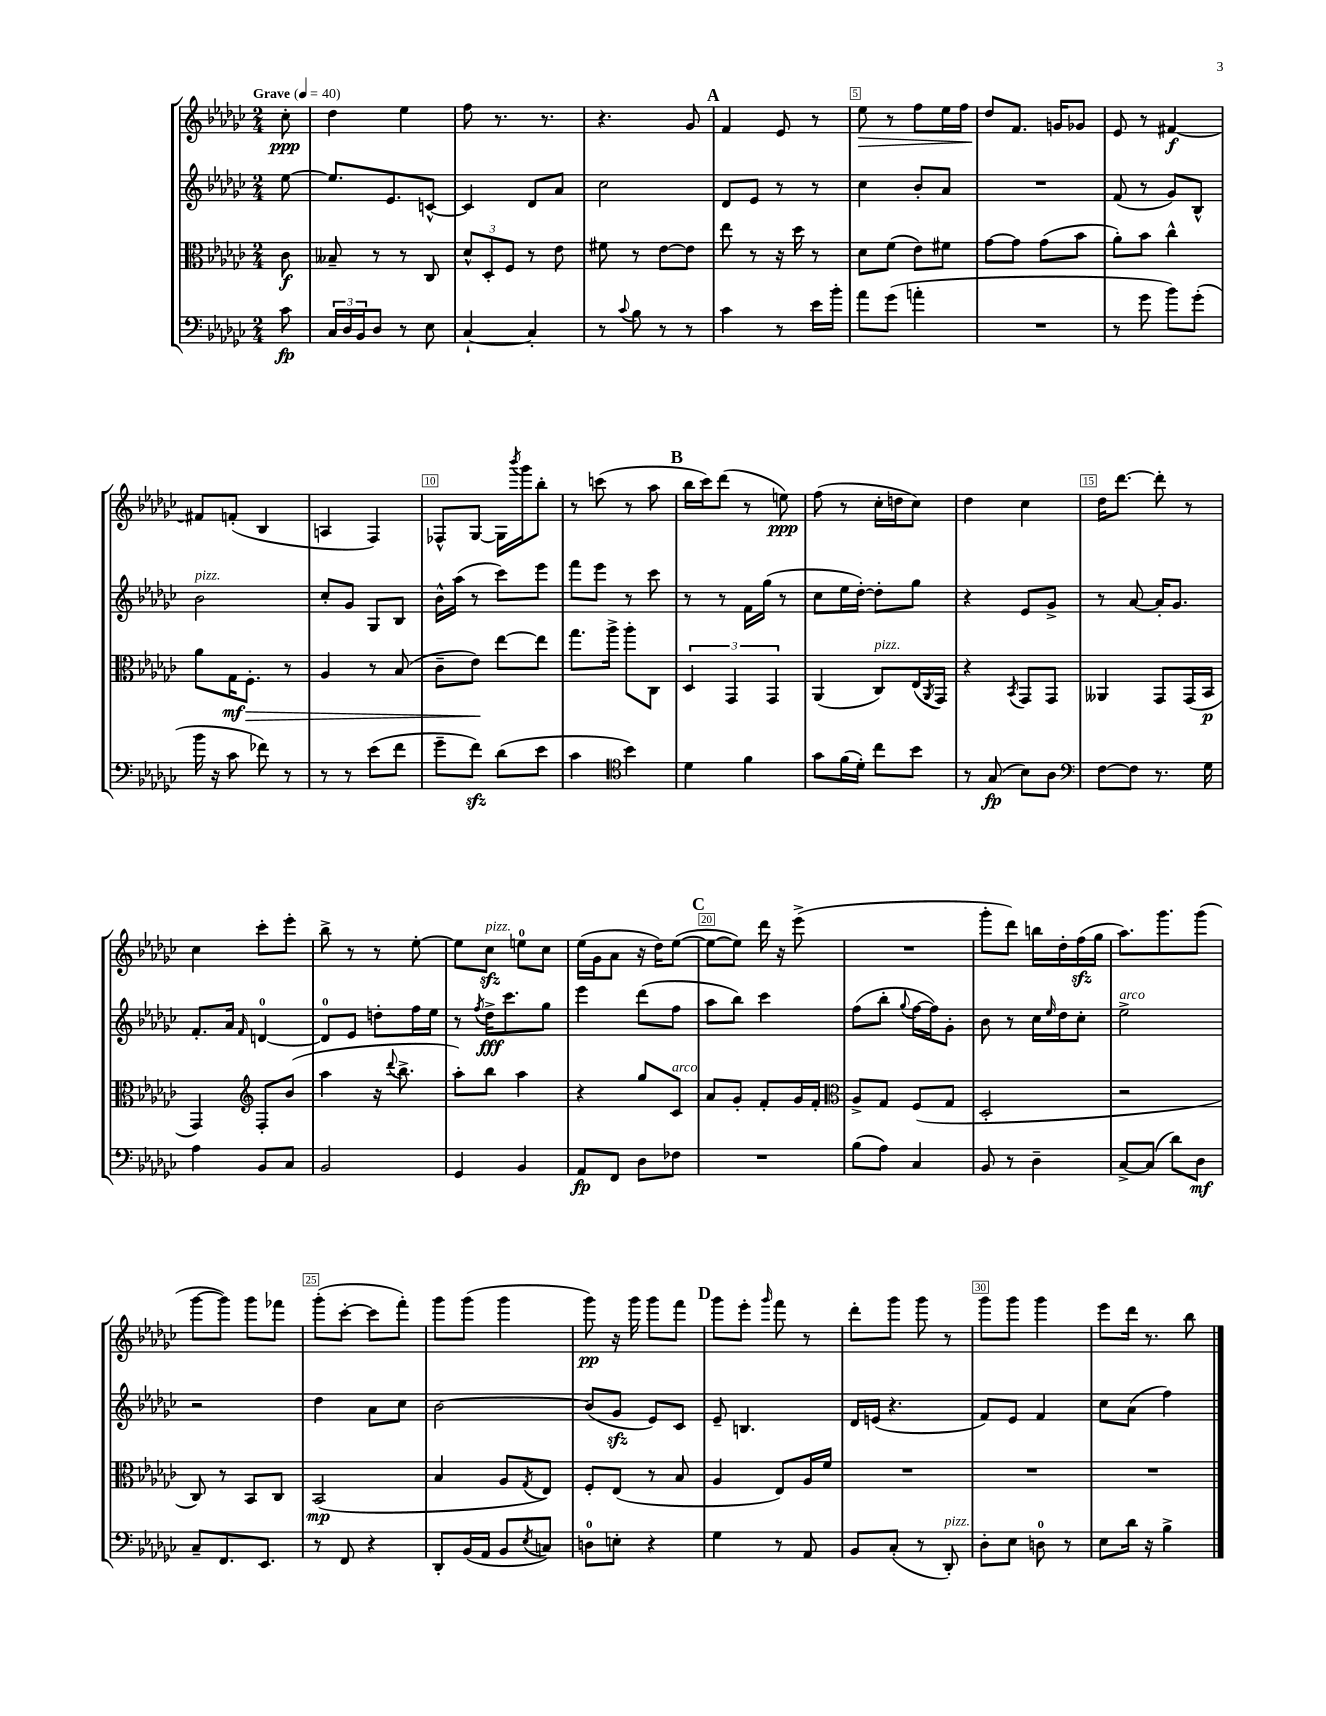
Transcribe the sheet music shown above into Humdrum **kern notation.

**kern	**kern	**kern	**kern
*staff4	*staff3	*staff2	*staff1
*clefF4	*clefC3	*clefG2	*clefG2
*k[b-e-a-d-g-c-]	*k[b-e-a-d-g-c-]	*k[b-e-a-d-g-c-]	*k[b-e-a-d-g-c-]
*M2/4	*M2/4	*M2/4	*M2/4
*MM40	*MM40	*MM40	*MM40
8c-	8c-	[8ee-	8cc-'
=	=	=	=
24C-	8B--~	8.ee-]	4dd-
24D-	.	.	.
24BB-	.	.	.
8D-	8r	.	.
.	.	8.e-	.
8r	8r	.	4ee-
8E-	8C-	[8c^^	.
=	=	=	=
[4C-`	12d-^^	4c]	8ff
.	12D-'	.	.
.	.	.	8.r
.	12F	.	.
4C-']	8r	8d-	.
.	.	.	8.r
.	8e-	8a-	.
=	=	=	=
8r	8f#	2cc-	4.r
8qqc-	.	.	.
8B-	8r	.	.
8r	[8e-	.	.
8r	8e-]	.	8g-
=	=	=	=
4c-	8ee-	8d-	4f
.	8r	8e-	.
8r	16r	8r	8e-
.	16dd-	.	.
16e-	8r	8r	8r
16b-'	.	.	.
=	=	=	=
8a-	8d-	4cc-	8ee-
(8g-	(8f	.	8r
4a'	8e-)	8b-'	8ff
.	8f#	8a-	16ee-
.	.	.	16ff
=	=	=	=
2r	[8g-	2r	8dd-
.	8g-]	.	8.f
.	(8g-	.	.
.	.	.	16g
.	8b-	.	8g-
=	=	=	=
8r	8a-')	(8f	8e-
8g-	8b-	8r	8r
8b-)	4cc-^^	8g-)	[4f#
(8g-'	.	8B-^^	.
=	=	=	=
16b-	8a-	2b-	8f#]
16r	.	.	.
8c-	16G-	.	(8f'
.	8.F'	.	.
8f-)	.	.	4B-
8r	8r	.	.
=	=	=	=
8r	4A-	8cc-'	4A
8r	.	8g-	.
(8e-	8r	8G-	4F)
8f	(8B-	8B-	.
=	=	=	=
8g-~	8c-~	16b-^^	8F-^^
.	.	(16aa-	.
8f)	8e-)	8r	[8G-
(8d-	[8ee-	8ccc-)	16G-]
.	.	.	8qbbb-
.	.	.	16ggg-
8e-	8ee-]	8eee-	8bb-'
=	=	=	=
4c-	8.gg-	8fff	8r
.	.	8eee-	(8ccc
.	16aa-^	.	.
*clefC4	*	*	*
4b-)	8aa-'	8r	8r
.	8C-	8ccc-	8aa-
=	=	=	=
4d-	6D-	8r	16bb-
.	.	.	16ccc-)
.	.	8r	(8ddd-
.	6GG-	.	.
4f	.	16f	8r
.	.	(16gg-	.
.	6GG-	.	.
.	.	8r	8ee)
=	=	=	=
8g-	(4AA-	8cc-	(8ff
(16f	.	16ee-	8r
16d-')	.	[16dd-')	.
8cc-	8C-)	8dd-']	16cc-'
.	.	.	16dd
8b-	(16E-	8gg-	8cc-)
.	8qAA-	.	.
.	16GG-)	.	.
=	=	=	=
8r	4r	4r	4dd-
(8G-	.	.	.
.	8qBB-	.	.
8B-)	8GG-	8e-	4cc-
8A-	8GG-	8g-^	.
=	=	=	=
*clefF4	*	*	*
[8F	4AA--	8r	16dd-
.	.	.	[8.ddd-
8F]	.	[8a-	.
8.r	8GG-	16a-']	8ddd-']
.	.	8.g-	.
.	(16GG-	.	8r
16G-	16BB-	.	.
=	=	=	=
4A-	4GG-)	8.f'	4cc-
.	.	16a-	.
*	*clefG2	*	*
.	.	16qqf	.
8BB-	8F'	[4d	8ccc-'
8C-	(8b-	.	8eee-'
=	=	=	=
2BB-	4aa-	8d]	8bb-^
.	.	8e-	8r
.	16r	8dd'	8r
.	8qqddd-	.	.
.	8.bb-^	.	.
.	.	16ff	[8ee-'
.	.	16ee-	.
=	=	=	=
4GG-	8aa-')	8r	8ee-]
.	.	8qff	.
.	8bb-	16dd-^	8cc-
.	.	8.ccc-	.
4BB-	4aa-	.	8ee
.	.	8gg-	8cc-
=	=	=	=
8AA-	4r	4eee-	(16ee-
.	.	.	16g-
8FF	.	.	8a-
8D-	8gg-	(8ddd-	16r
.	.	.	16dd-)
8F-	8c-	8ff	([8ee-
=	=	=	=
2r	8a-	8aa-	8ee-_
.	8g-'	8bb-)	8ee-])
.	8f'	4ccc-	16ddd-
.	.	.	16r
.	16g-	.	(8eee-^
.	16f'	.	.
=	=	=	=
*	*clefC3	*	*
(8B-	8A-^	(8ff	2r
8A-)	8G-	8bb-'	.
.	.	8qqgg-	.
4C-	(8F	[16ff	.
.	.	16ff])	.
.	8G-	8g-'	.
=	=	=	=
8BB-	2D-'	8b-	8ggg-'
8r	.	8r	8ddd-)
4D-~	.	16cc-	16bb
.	.	16qqee-	.
.	.	16dd-	16dd-'
.	.	8cc-'	(16ff
.	.	.	16gg-
=	=	=	=
[8C-^	2r	2ee-^	8.aa-)
(8C-]	.	.	.
.	.	.	8.ggg-
8d-)	.	.	.
8D-	.	.	(8ggg-
=	=	=	=
8C-~	8C-)	2r	[8ggg-
8.FF	8r	.	8ggg-])
.	8BB-	.	8ggg-
8.EE-	.	.	.
.	8C-	.	8fff-
=	=	=	=
8r	(2BB-	4dd-	(8ggg-'
8FF	.	.	[8ccc-'
4r	.	8a-	8ccc-]
.	.	8cc-	8fff')
=	=	=	=
8DD-'	4B-	[2b-	8ggg-
(16BB-	.	.	(8ggg-
16AA-	.	.	.
8BB-	8A-	.	4ggg-
8qE-	8qG-	.	.
8C)	8E-)	.	.
=	=	=	=
8D	8F'	(8b-]	8ggg-)
8E'	(8E-	8g-	16r
.	.	.	16ggg-
4r	8r	8e-)	8ggg-
.	8B-	8c-	8fff
=	=	=	=
4G-	4A-	8e-~	8ggg-
.	.	4.B	8eee-'
.	.	.	16qqggg-
8r	8E-)	.	8fff
8AA-	16A-	.	8r
.	16f	.	.
=	=	=	=
8BB-	2r	16d-	8ddd-'
.	.	(16e	.
(8C-'	.	4.r	8ggg-
8r	.	.	8ggg-
8DD-')	.	.	8r
=	=	=	=
8D-'	2r	8f)	8ggg-
8E-	.	8e-	8ggg-
8D	.	4f	4ggg-
8r	.	.	.
=	=	=	=
8E-	2r	8cc-	8eee-
16d-	.	(8a-	16ddd-
16r	.	.	8.r
4B-^	.	4ff)	.
.	.	.	8bb-
==	==	==	==
*-	*-	*-	*-
